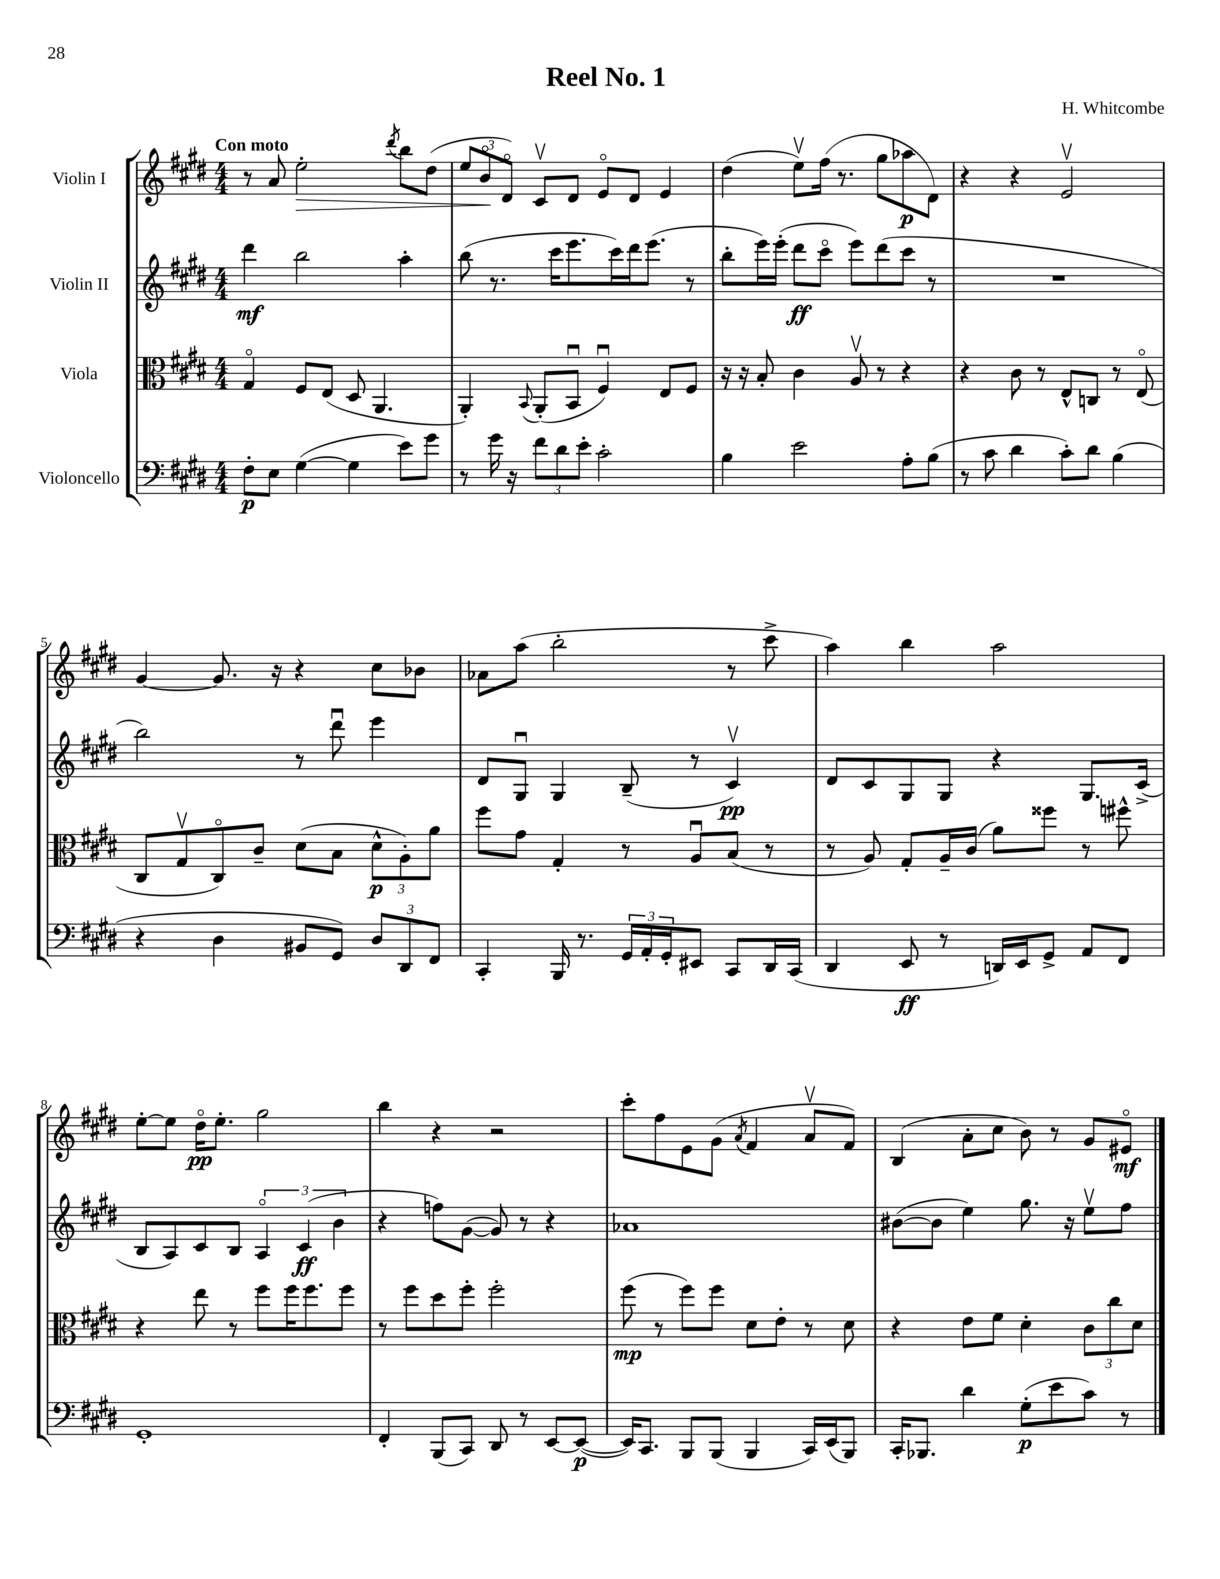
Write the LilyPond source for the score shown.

\header { title = "Reel No. 1" composer = "H. Whitcombe" }
<<
\new StaffGroup <<
\new Staff = "s0" \with { instrumentName = "Violin I" } {
    \clef treble \key e \major \numericTimeSignature \time 4/4 \tempo "Con moto"
    r8 a'8 e''2-.\> \acciaccatura { dis'''8 } b''8 dis''8( |
    \tuplet 3/2 { e''8 b'8\flageolet\! dis'8\flageolet) } cis'8\upbow dis'8 e'8\flageolet dis'8 e'4 |
    dis''4( e''8\upbow) fis''16( r8. gis''8 aes''8\p dis'8) |
    r4 r4 e'2\upbow |
    gis'4~ gis'8. r16 r4 cis''8 bes'8 |
    aes'8 a''8( b''2-. r8 cis'''8-> |
    a''4) b''4 a''2 |
    e''8~-. e''8 dis''16\flageolet\pp e''8.-. gis''2 |
    b''4 r4 r2 |
    cis'''8-. fis''8 e'8 gis'8( \acciaccatura { a'8 } fis'4 a'8\upbow fis'8) |
    b4( a'8-. cis''8 b'8) r8 gis'8 eis'8\flageolet\mf \bar "|." |
}
\new Staff = "s1" \with { instrumentName = "Violin II" } {
    \clef treble \key e \major \numericTimeSignature \time 4/4
    dis'''4\mf b''2 a''4-. |
    b''8( r8. cis'''16 e'''8. cis'''16) dis'''16 e'''8.( r8 |
    b''8-. e'''16) e'''16-.( dis'''8\ff cis'''8\flageolet e'''8) dis'''8( cis'''8 r8 |
    R1 |
    b''2) r8 dis'''8\downbow e'''4 |
    dis'8 gis8\downbow gis4 b8--( r8 cis'4\upbow\pp) |
    dis'8 cis'8 gis8 gis8 r4 gis8. cis'16->( |
    b8 a8) cis'8 b8 \tuplet 3/2 { a4\flageolet cis'4\ff( b'4 } |
    r4 f''8) gis'8~( gis'8) r8 r4 |
    aes'1 |
    bis'8~( bis'8 e''4) gis''8. r16 e''8\upbow fis''8 \bar "|." |
}
\new Staff = "s2" \with { instrumentName = "Viola" } {
    \clef alto \key e \major \numericTimeSignature \time 4/4
    gis4\flageolet fis8 e8( dis8 a,4. |
    a,4-.) \appoggiatura { b,8 } a,8-.( b,8\downbow fis4\downbow) e8 fis8 |
    r16 r16 b8-. cis'4 a8\upbow r8 r4 |
    r4 cis'8 r8 e8-^ c8 r8 e8\flageolet( |
    cis8 gis8\upbow cis8\flageolet) cis'8-- dis'8( b8 \tuplet 3/2 { dis'8-^\p a8-.) a'8 } |
    fis''8 gis'8 gis4-. r8 a8\downbow b8( r8 |
    r8 a8) gis8-. a16-- cis'16( a'8) fisis''8 r8 fis''8-^ |
    r4 e''8 r8 fis''8 fis''16 fis''8. fis''8 |
    r8 fis''8 dis''8 fis''8-. fis''2-. |
    fis''8\mp( r8 fis''8) fis''8 dis'8 e'8-. r8 dis'8 |
    r4 e'8 fis'8 dis'4-. \tuplet 3/2 { cis'8 cis''8 dis'8 } \bar "|." |
}
\new Staff = "s3" \with { instrumentName = "Violoncello" } {
    \clef bass \key e \major \numericTimeSignature \time 4/4
    fis8-.\p e8 gis4~( gis4 e'8) gis'8 |
    r8 gis'16 r16 \tuplet 3/2 { fis'8 dis'8 e'8-. } cis'2-. |
    b4 e'2 a8-. b8( |
    r8 cis'8 dis'4 cis'8-.) dis'8 b4( |
    r4 dis4 bis,8 gis,8) \tuplet 3/2 { dis8 dis,8 fis,8 } |
    cis,4-. b,,16 r8. \tuplet 3/2 { gis,16 a,16-. gis,16-. } eis,8 cis,8 dis,16 cis,16( |
    dis,4 e,8\ff r8 d,16) e,16 gis,8-> a,8 fis,8 |
    gis,1-. |
    fis,4-. b,,8( cis,8) dis,8 r8 e,8~ e,8~\p( |
    e,16) cis,8. b,,8 b,,8( b,,4 cis,16) e,16( b,,8) |
    cis,16-. bes,,8. dis'4 gis8-.\p( e'8 cis'8) r8 \bar "|." |
}
>>
>>
